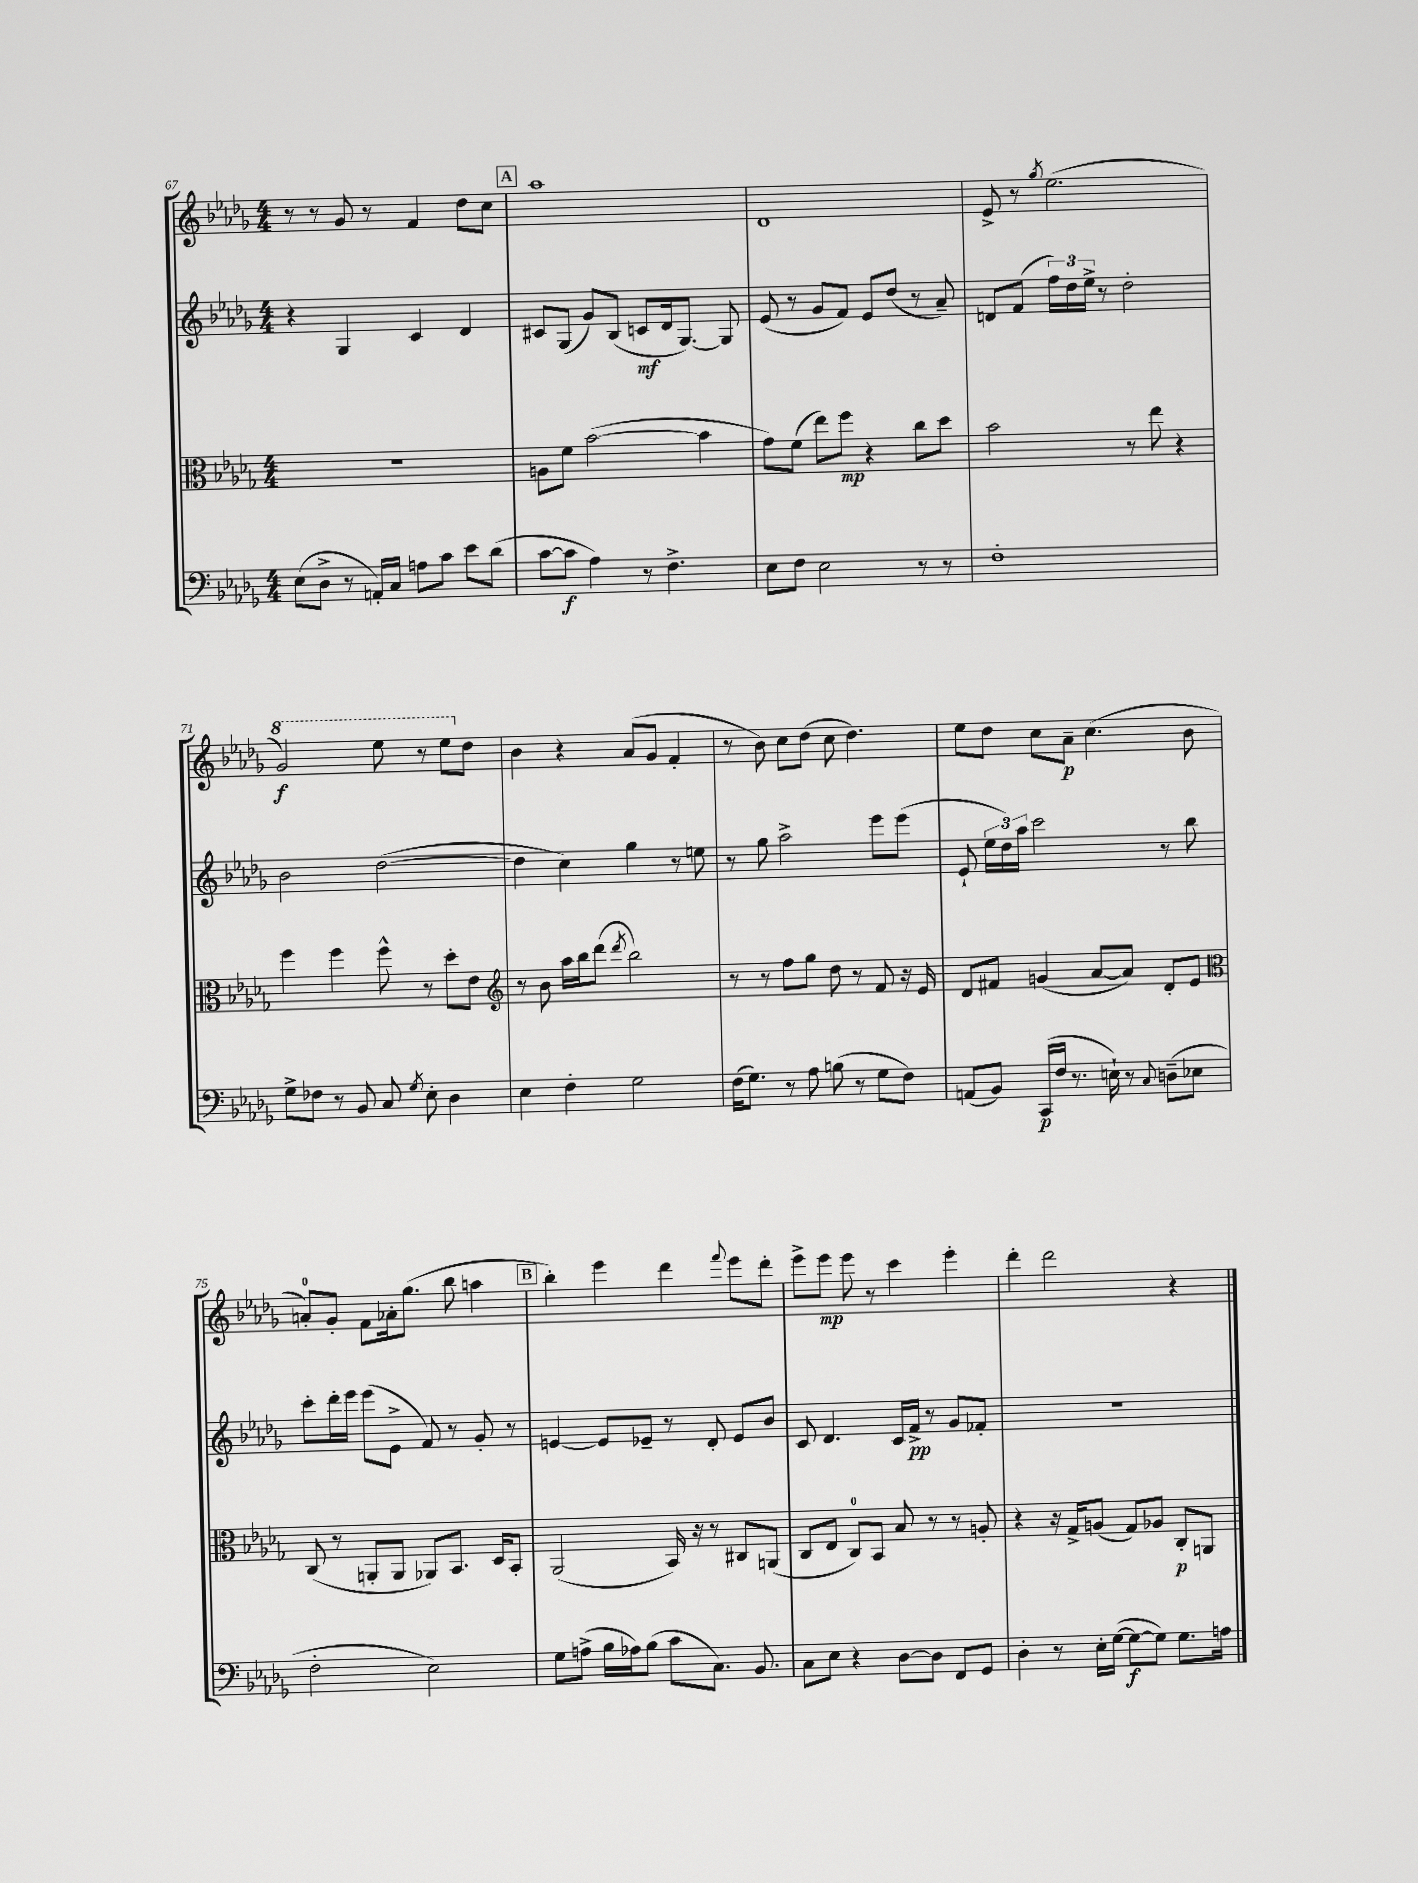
<<
\new StaffGroup <<
\new Staff = "s0" {
    \clef treble \key des \major \numericTimeSignature \time 4/4
    \autoBeamOff r8 r8 ges'8 r8 f'4 des''8[ c''8] |
    \mark \markup { \box "A" } aes''1 |
    des'1 |
    ees'8-> r8 \acciaccatura { ges''8 } ees''2.( |
    \ottava #1 ges''2\f) ees'''8 r8 ees'''8[ \ottava #0 des''8] |
    bes'4 r4 aes'8[( ges'8] f'4-. |
    r8 bes'8) c''8[ des''8]( c''8 des''4.) |
    ees''8[ des''8] c''8[ aes'8]--\p c''4.( bes'8 |
    a'8[-0-.) ges'8]-. f'8[ aes'16-. ges''8.]( bes''8 a''4 |
    \mark \markup { \box "B" } bes''4-.) ees'''4 des'''4 \appoggiatura { f'''8 } ees'''8[ des'''8]-. |
    ees'''8[-> ees'''8]\mp ees'''8 r8 c'''4 ees'''4-. |
    des'''4-. des'''2 r4 \bar "|." |
}
\new Staff = "s1" {
    \clef treble \key des \major \numericTimeSignature \time 4/4
    \autoBeamOff r4 ges4 c'4 des'4 |
    \mark \markup { \box "A" } cis'8[ ges8]( ges'8[) bes8]( c'8[\mf des'16 ges8.]~) ges8 |
    ees'8( r8 ges'8[ f'8]) ees'8[ des''8]( r8 aes'8--) |
    d'8[ f'8]( \tuplet 3/2 { f''16[) des''16 ees''16]-> } r8 des''2-. |
    bes'2 des''2~( |
    des''4 c''4) ges''4 r8 e''8 |
    r8 ges''8 aes''2-> ees'''8[ ees'''8]( |
    ees'8-! \tuplet 3/2 { ees''16[ des''16) aes''16] } c'''2 r8 bes''8 |
    c'''8[-. des'''16-. ees'''16] ees'''8[( ees'8]-> f'8) r8 ges'8-. r8 |
    \mark \markup { \box "B" } e'4~ e'8[ ees'8]-- r8 des'8-. ees'8[ bes'8] |
    c'8 des'4. c'16[ f'16]->\pp r8 ges'8[ fes'8]-. |
    R1 \bar "|." |
}
\new Staff = "s2" {
    \clef alto \key des \major \numericTimeSignature \time 4/4
    \autoBeamOff R1 |
    \mark \markup { \box "A" } a8[ f'8] bes'2~( bes'4 |
    ges'8[) f'8]( ees''8[) f''8]\mp r4 c''8[ des''8] |
    bes'2 r8 ees''8 r4 |
    f''4 f''4 f''8-^ r8 des''8[-. ees'8] |
    \clef treble r8 bes'8 aes''16[ bes''16 des'''8]( \acciaccatura { des'''8 } bes''2) |
    r8 r8 f''8[ ges''8] des''8 r8 f'8 r16 ees'16 |
    des'8[ fis'8] g'4( aes'8[~ aes'8]) des'8[-. ees'8] |
    \clef alto c8( r8 a,8[-. a,8] aes,8[) bes,8.] des16[ bes,8]-. |
    \mark \markup { \box "B" } aes,2( bes,16) r16 r8 cis8[ a,8]( |
    c8[ ees8] c8[-0) bes,8] bes8 r8 r8 a8-. |
    r4 r16 ges16[-> a8]( ges8[) aes8] c8[-.\p a,8] \bar "|." |
}
\new Staff = "s3" {
    \clef bass \key des \major \numericTimeSignature \time 4/4
    \autoBeamOff ees8[( des8]-> r8 a,16[-.) c16] a8[ c'8] ees'8[ des'8]( |
    \mark \markup { \box "A" } c'8[~ c'8]\f aes4) r8 f4.-> |
    ees8[ f8] ees2 r8 r8 |
    f1-. |
    ges8[-> fes8] r8 bes,8 c8 \acciaccatura { ges8 } ees8-. des4 |
    ees4 f4-. ges2 |
    f16[( ges8.]) r8 aes8 b8( r8 ges8[ f8]) |
    a,8[( bes,8]) c,16[\p( f16] r8. e16-!) r8 \appoggiatura { c8 } d8[--( ees8] |
    f2-. ees2) |
    \mark \markup { \box "B" } ges8[ a8]->( bes16[ aes16) bes8]( c'8[ c8.]) bes,8. |
    c8[ ees8] r4 des8[~ des8] f,8[ ges,8] |
    des4-. r8 ees16[-. ges16]~( ges8[~\f ges8]) ges8.[ a16] \bar "|." |
}
>>
>>
\layout { \context { \Score currentBarNumber = #67 } }
